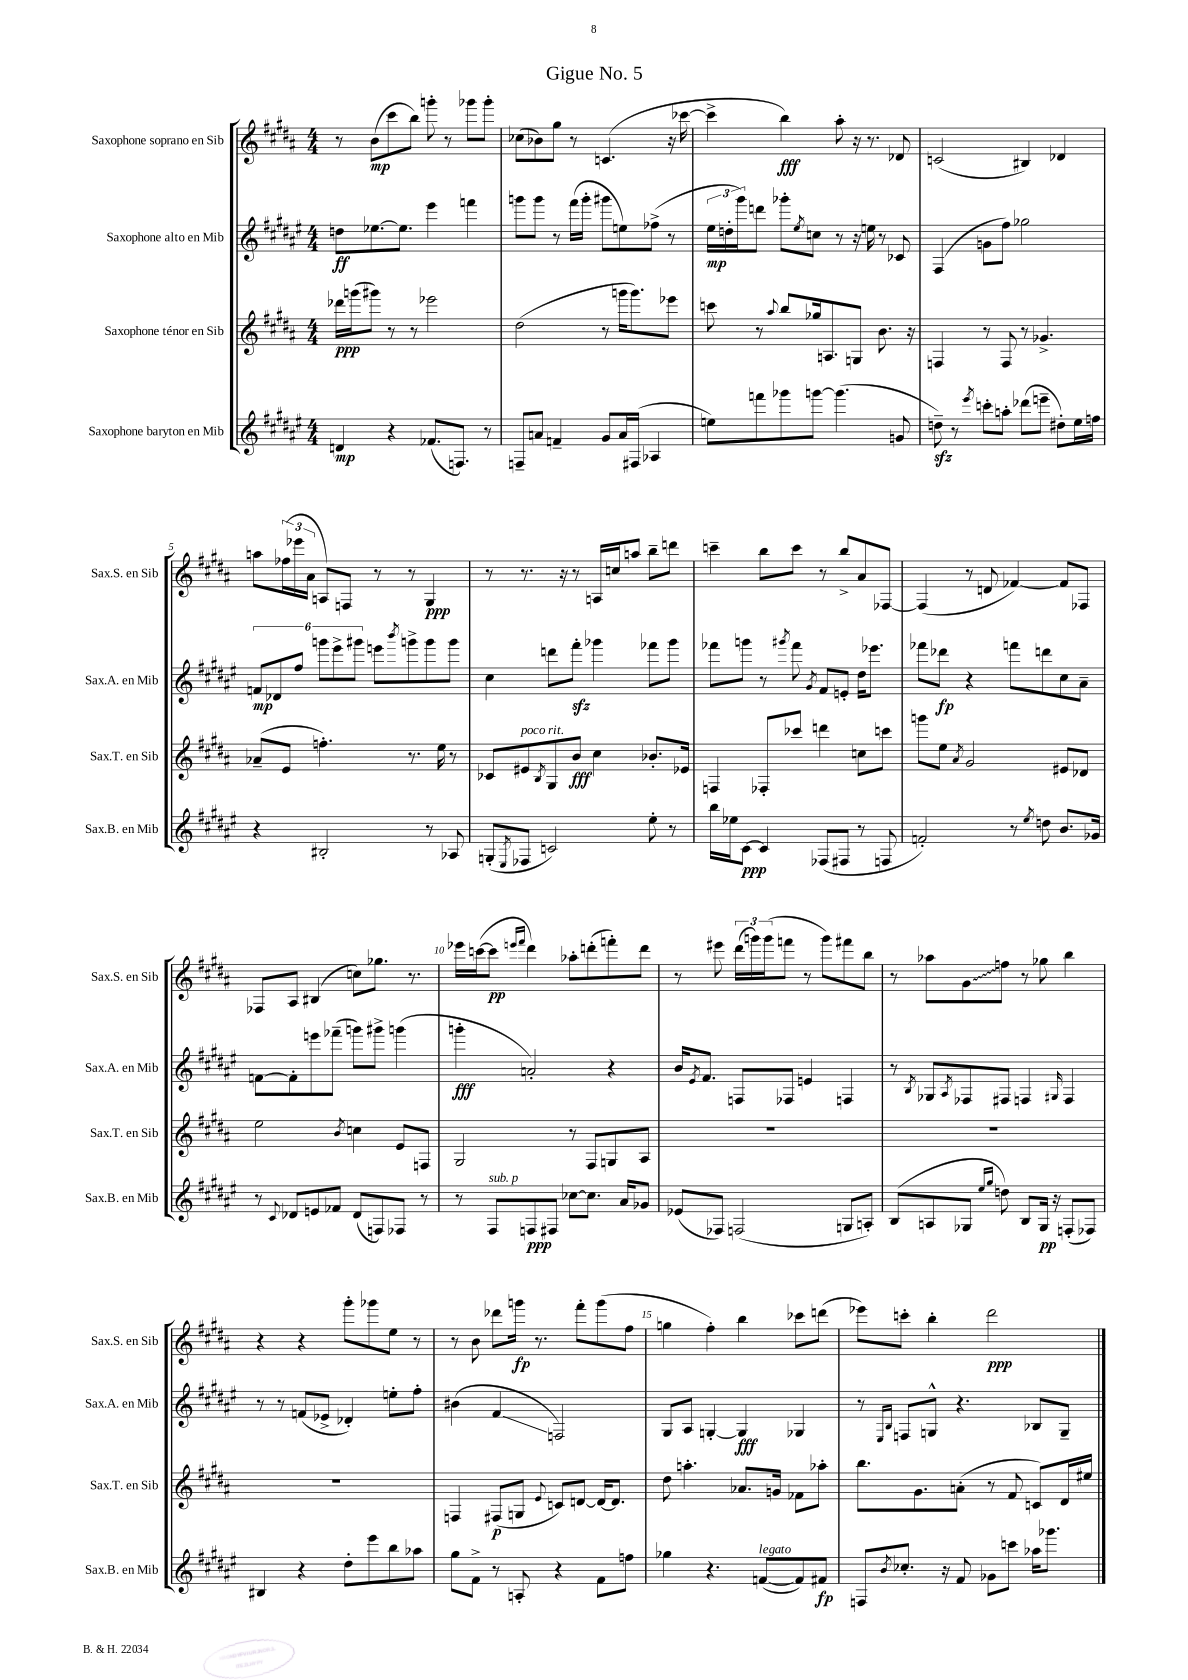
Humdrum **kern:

**kern	**kern	**kern	**kern
*staff4	*staff3	*staff2	*staff1
*clefG2	*clefG2	*clefG2	*clefG2
*k[f#c#g#d#a#e#]	*k[f#c#g#d#a#]	*k[f#c#g#d#a#e#]	*k[f#c#g#d#a#]
*M4/4	*M4/4	*M4/4	*M4/4
4d/	16ddd-\LL	8dd\L	8r
.	(16ggg\J	.	.
.	8ggg#\J)	[8.ee-\	(8b\L
4r	8r	.	8ccc#\
.	.	8.ee-\]J	.
.	8r	.	8bb\J)
(8.f-/L	2eee-\	4eee#\	8ggg'\
.	.	.	8r
8.F/J)	.	.	.
.	.	4fff\	8ggg-\L
8r	.	.	8ggg-'\J
=	=	=	=
8F~/L	(2dd#\	8ggg\L	(8cc-\L
8a/J	.	8ggg\J	8b-\)
4f~/	.	8r	8gg#\J
.	.	(16fff#\LL	8r
.	.	16ggg'\JJ	.
8g#/L	8r	8ggg#\L	(4.c/
16a/L	16ggg\LK	8ee\)	.
(16F#/JJ	8.ggg\)	.	.
4A-/	.	(8ff-^\J	.
.	8eee-\J	8r	16r
.	.	.	[16ccc-\
=	=	=	=
8ee\L)	8ccc\	24ee#\LL	4ccc-^\]
.	.	24dd'\	.
.	.	24ggg#\J)	.
8fff\	8r	8ddd\J	.
.	8qqaa#/	.	.
8ggg-\	8bb/L	8ggg-'\L	4bb\)
.	.	8qee#/	.
[8ggg\J	16gg-/k	8cc\J	.
.	8.A/	.	.
(4.ggg\]	.	8r	8aa#'\
.	8G/J	16r	16r
.	.	16ee\	8.r
.	8.b\	8r	.
8g/	.	8c-/	8d-/
.	16r	.	.
=	=	=	=
8dd~\)	4F/	(4F#/	(2c/
8r	.	.	.
8qeee#/	.	.	.
8ccc'\L	8r	8g\L	.
8aa'\J	8F/	8ff#\J)	.
(8ddd-\L	8r	2gg-\	4B#/)
8eee~\J	4.g-^/	.	.
8dd#'\L)	.	.	4d-/
16ee#\L	.	.	.
16ff\JJ	.	.	.
=	=	=	=
4r	(8a-~/L	12f/L	8aa\L
.	.	12d-/	.
.	8e/J	.	(24ff-\L
.	.	12ff#/J	24eee-\
.	.	.	24a#\JJ
2B#'/	4.ff'\)	12ggg\L	8A/L)
.	.	12eee#^\	.
.	.	.	8F/J
.	.	12ggg#\J	.
.	.	8eee\L	8r
.	.	8qbbb/	.
.	8.r	8ggg^\	8r
8r	.	8ggg\	4G#/
.	16ee\	.	.
8A-/	8r	8ggg\J	.
=	=	=	=
(8G'/L	8c-/L	4cc#\	8r
8qE#/	.	.	.
8F-/J	8e#/	.	8.r
.	8qB/	.	.
2c/)	8G#/	8ddd\L	.
.	.	.	16r
.	8b/J	8fff#'\J	8r
.	4cc#\	4ggg-\	16A/LL
.	.	.	16cc/J
.	.	.	8aa/J
8ee#'\	8.b-'/L	8fff-\L	8bb~\L
8r	.	8ggg-\J	8ddd\J
.	16e-/Jk	.	.
=	=	=	=
16bb\LL	4F/	8fff-\L	4ccc~\
16ee-\J	.	.	.
[8c#\J	.	8ggg\J	.
4c#/]	8F-'/L	8r	8bb\L
.	.	8qggg#/	.
.	8ccc-/J	8fff-\	8ccc\J
.	.	8qg#/	.
(8F-/L	4ddd\	8f#/L	8r
8F#/J	.	8e'/J	8bb^/L
8r	8cc\L	16dd#\LK	8a#/
.	.	8.eee-\J	.
8F/	8ccc\J	.	[8F-/J
=	=	=	=
2f'/)	8ggg\L	8fff-\L	(4F-/]
.	8ee\J	8ddd-\J	.
.	8qa#/	.	.
.	2g#/	4r	8r
.	.	.	8d/
8r	.	8fff\L	[4f-/)
8qee#/	.	.	.
8dd\	.	8ddd\	.
8.b/L	8e#/L	8cc#\	8f-/]L
.	8d-/J	8a#~\J	8F-/J
16g-/Jk	.	.	.
=	=	=	=
8r	2ee\	[8f\L	8F-/L
8qqc#/	.	.	.
8d-/L	.	8f'\]	8A#/J
8e/	.	8eee\	(4B#/
8f-/J	.	(8fff-~\J	.
.	8qb/	.	.
(8d-/L	4cc\	8ggg\L)	8cc\L)
8F/)	.	8ggg#^\J	8.gg-\J
8F-/J	8e/L	(4ggg\	.
.	.	.	8.r
8r	8F/J	.	.
=	=	=	=
8r	2G#/	4ggg'\	16eee-\LL
.	.	.	([16ccc\J
8F#/L	.	.	8ccc\]J
.	.	.	16qqeee/LL
.	.	.	16qqfff#/JJ
8F/	.	2a'/)	4ddd#\)
8F#/J	.	.	.
[8cc-\L	8r	.	8aa-'\L
8.cc-\]J	8F#/L	.	(8ddd'\
.	8G/	4r	8fff'\)
16a#/LK	.	.	.
8g-/J	8A#/J	.	8ddd\J
=	=	=	=
(8e-/L	1r	16b/LK	8r
.	.	8qe#/	.
.	.	8.f#/J	.
8F-/J)	.	.	8eee#\
(2F/	.	8F/L	(24ddd#\LL
.	.	.	24ggg\)
.	.	.	(24ggg\J
.	.	8F-/J	8fff\J
.	.	4e/	8r
.	.	.	8ggg\L)
8G/L	.	4F/	8fff#\
8A'/J)	.	.	8bb\J
=	=	=	=
(8B/L	1r	8r	8r
.	.	8qB/	.
8A/	.	8G-/L	8aa-\L
.	.	8qA#/	.
8G-/J	.	8F-/	8g#\
16qqee#/LL	.	.	.
16qqgg#/JJ	.	.	.
8dd\)	.	8F#/J	8ff\J
8B/L	.	4F/	8r
16G-/Jk	.	.	8gg-\
16r	.	.	.
.	.	16qqG#/	.
(8F'/L	.	4F/	4bb\
8F-/J)	.	.	.
=	=	=	=
4B#/	1r	8r	4r
.	.	8r	.
4r	.	(8f/L	4r
.	.	8e-^/J	.
8dd#'\L	.	4d-'/)	8ggg#'\L
8eee#\	.	.	8ggg-\
8bb\	.	8ee'\L	8ee\J
8aa-\J	.	8ff#'\J	8r
=	=	=	=
8gg#\L	4F/	(4b#\	8r
8f#^\J	.	.	8b\
8r	(8F#/L	4f#/	8ddd-\L
8A'/	8G/J	.	16ggg\Jk
.	.	.	8.r
.	8qqe/	.	.
4r	8c/L)	2F/)	.
.	[8d/J	.	8fff#'\L
8f#\L	16d/_LK	.	(8ggg\
.	8.d/]J	.	.
8ff\J	.	.	8ff#\J
=	=	=	=
4gg-\	8dd#\	8G#/L	4gg\
.	4.aa'\	8A#/J	.
4.r	.	[4G'/	4ff#'\)
.	8.a-/L	4G/]	4bb\
([8f/L	.	.	.
.	16g/Jk	.	.
8f/])	8f-\L	4G-/	8ccc-\L
8f#/J	8aa-'\J	.	(8ddd\J
=	=	=	=
8F/L	8.bb\L	8r	8eee-\L)
.	.	16qqE#/LL	.
8qb/	.	16qqB/JJ	.
8.cc-'/J	.	8F/L	8ccc'\J
.	8.g#\	.	.
.	.	8G^^/J	4bb'\
16r	.	.	.
8f#/	(8a'\J	4.r	.
8g-\L	8r	.	2ddd#\
8ccc\J	8f#/	.	.
16aa-\LK	8c/L)	8B-/L	.
8.ggg-\J	.	.	.
.	16d#/L	8G~/J	.
.	16ee#/JJ	.	.
==	==	==	==
*-	*-	*-	*-
